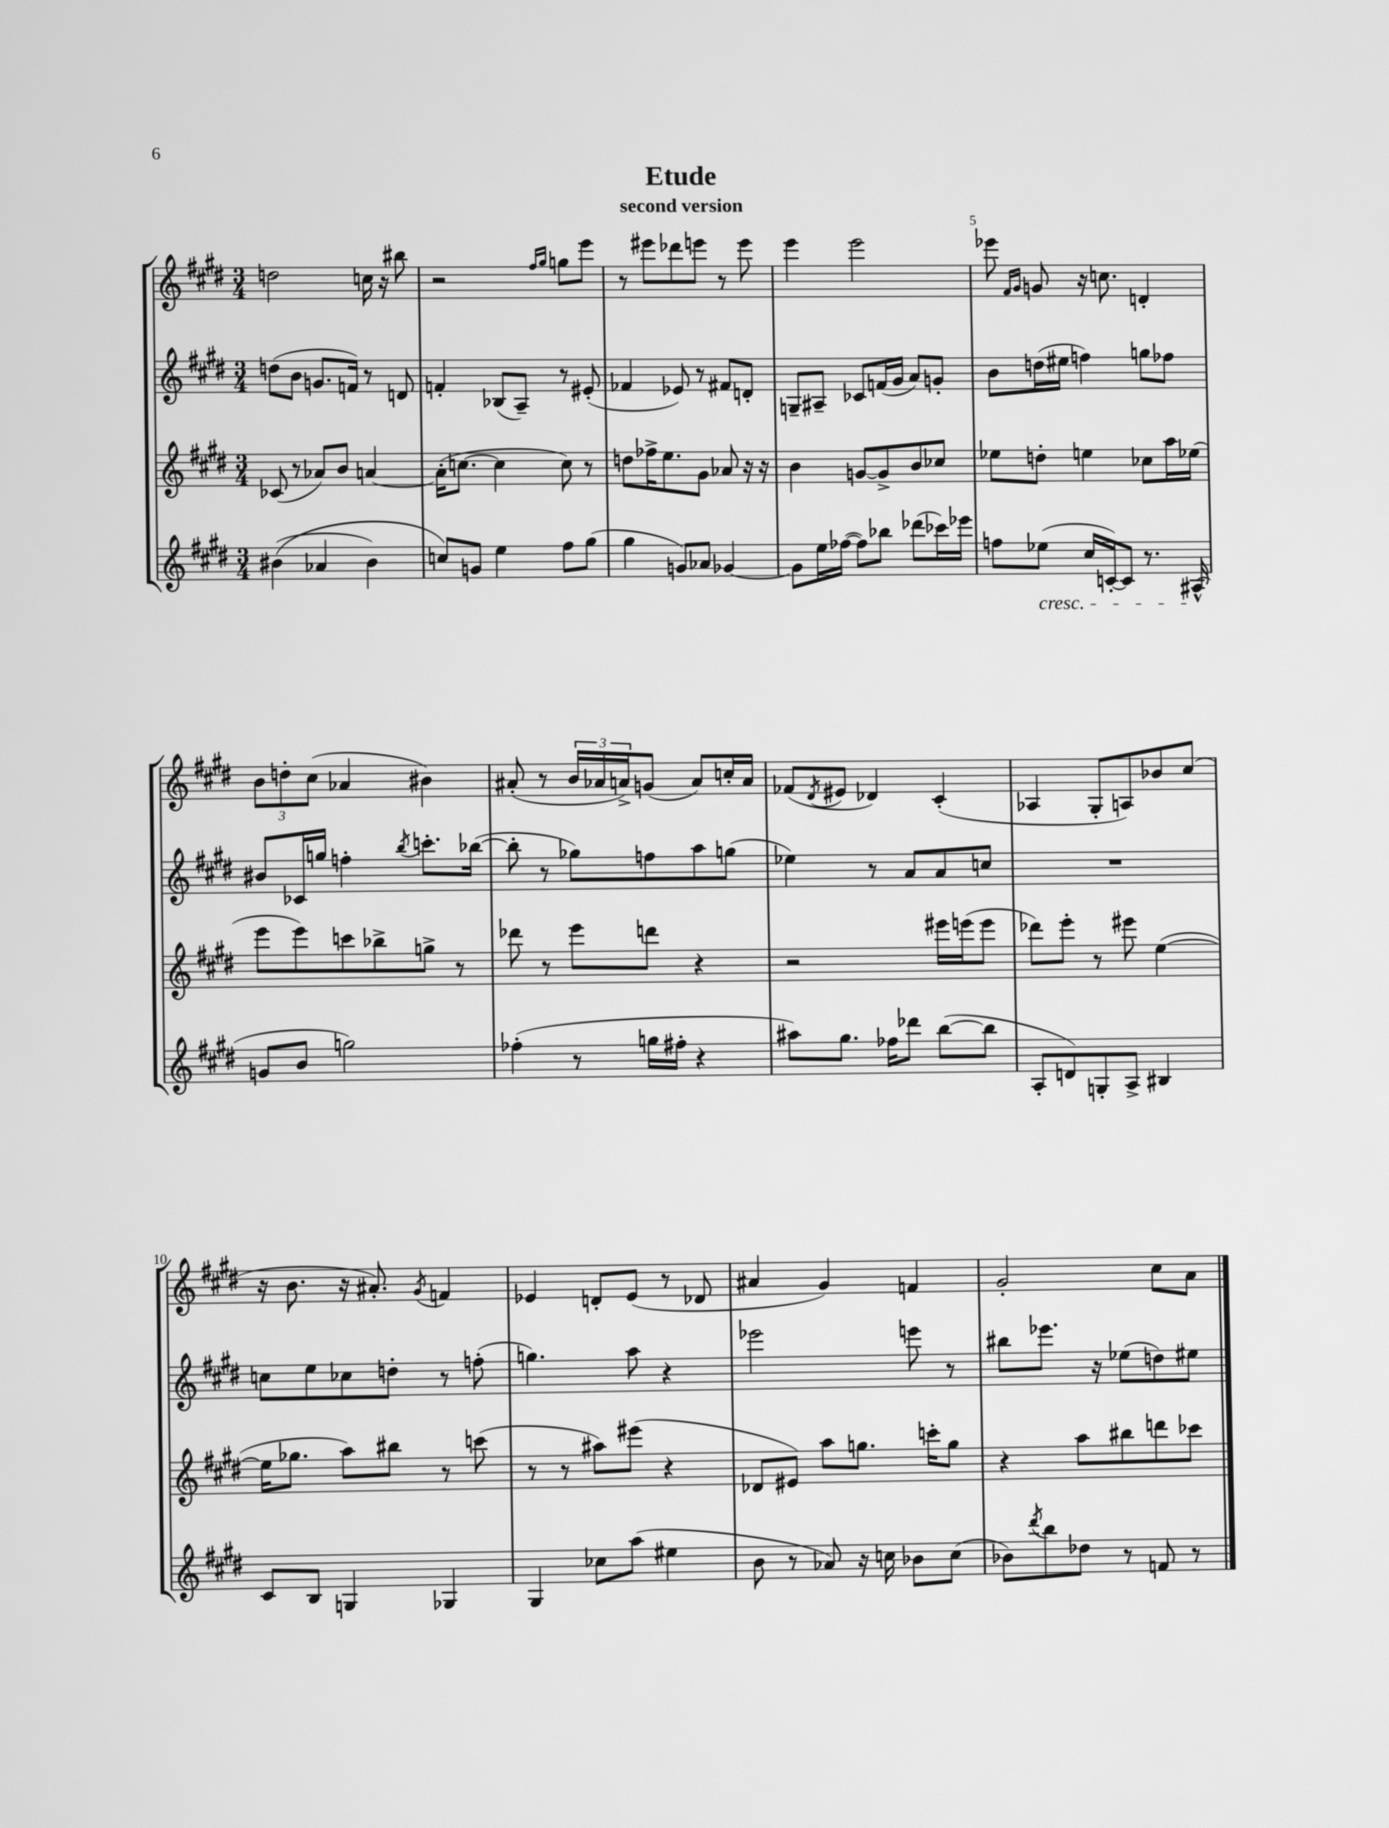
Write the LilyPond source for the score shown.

\header { title = "Etude" subtitle = "second version" }
<<
\new StaffGroup <<
\new Staff = "s0" {
    \clef treble \key e \major \numericTimeSignature \time 3/4
    d''2 c''16 r16 bis''8 |
    r2 \grace { fis''16 gis''16 } g''8 e'''8 |
    r8 eis'''8 des'''8 e'''8 r8 e'''8 |
    e'''4 e'''2 |
    ees'''8 \grace { fis'16 gis'16 } g'8 r16 c''8. d'4-. |
    \tuplet 3/2 { b'8 d''8-. cis''8( } aes'4 bis'4) |
    ais'8-.( r8 \tuplet 3/2 { b'16 aes'16 a'16->) } g'8( a'8) c''16-. a'16 |
    fes'8( \acciaccatura { dis'8 } eis'8 des'4) cis'4-.( |
    aes4 gis8-. a8) bes'8 cis''8( |
    r16 b'8. r16 ais'8.-.) \acciaccatura { gis'8 } f'4 |
    ees'4 d'8-. ees'8( r8 des'8 |
    ais'4 gis'4) f'4 |
    gis'2-. cis''8 a'8 \bar "|." |
}
\new Staff = "s1" {
    \clef treble \key e \major \numericTimeSignature \time 3/4
    d''8( b'8 g'8. f'16) r8 d'8 |
    f'4-. bes8( a8--) r8 eis'8-.( |
    fes'4 ees'8) r8 fis'8 d'8-. |
    g8-- ais8-- ces'8 f'16( gis'16 a'8) g'8-. |
    b'8 d''16( eis''16 f''4) g''8 fes''8 |
    bis'8 ces'16 g''16 f''4-. \acciaccatura { b''8 } c'''8.-. bes''16~( |
    bes''8-. r8 ges''8) f''8 a''8 g''8( |
    ees''4) r8 a'8 a'8 c''8 |
    R2. |
    c''8 e''8 ces''8 d''8-. r8 f''8-.( |
    g''4.) a''8 r4 |
    ees'''2 e'''8 r8 |
    bis''8 ees'''8. r16 ees''8( d''8) eis''8 \bar "|." |
}
\new Staff = "s2" {
    \clef treble \key e \major \numericTimeSignature \time 3/4
    ces'8( r8 aes'8) b'8 a'4~ |
    a'16-.( c''8.~ c''4 c''8) r8 |
    d''8 fes''16-> e''8. gis'8 aes'8 r16 r16 |
    b'4 g'8~ g'8-> b'8 ces''8 |
    ees''8 d''8-. e''4 ces''8 a''16 ees''16( |
    e'''8 e'''8) c'''8 bes''8-> g''8-> r8 |
    des'''8 r8 e'''8 d'''8 r4 |
    r2 eis'''16 e'''16( e'''8 |
    des'''8) e'''8-. r8 eis'''8 e''4~( |
    e''16 ges''8. a''8) bis''8 r8 c'''8( |
    r8 r8 ais''8) eis'''8( r4 |
    des'8 eis'8) a''8 g''8. c'''16-. g''8 |
    r4 a''8 bis''8 d'''8 ces'''8 \bar "|." |
}
\new Staff = "s3" {
    \clef treble \key e \major \numericTimeSignature \time 3/4
    bis'4(\( aes'4 bis'4) |
    c''8\) g'8 e''4 fis''8 gis''8( |
    gis''4 g'8) aes'8 ges'4~ |
    ges'8 e''16 fes''16~( fes''8) bes''8 des'''8( ces'''16) ees'''16 |
    f''8 ees''8\cresc( cis''16 c'16~-.) c'8 r8. ais16-^\!( |
    g'8 b'8 g''2) |
    fes''4-.( r8 g''16 fis''16-. r4 |
    ais''8) gis''8. fes''16 des'''8 b''8~( b''8 |
    a8-. d'8) g8-. a8-> bis4 |
    cis'8 b8 g4 ges4 |
    gis4 ces''8 a''8( eis''4 |
    b'8 r8 aes'8) r16 c''16 bes'8 c''8( |
    bes'8) \acciaccatura { dis'''8 } b''8 des''8 r8 f'8 r8 \bar "|." |
}
>>
>>
\layout { \context { \Score \override BarNumber.break-visibility = ##(#f #t #t) barNumberVisibility = #(every-nth-bar-number-visible 5) } }
